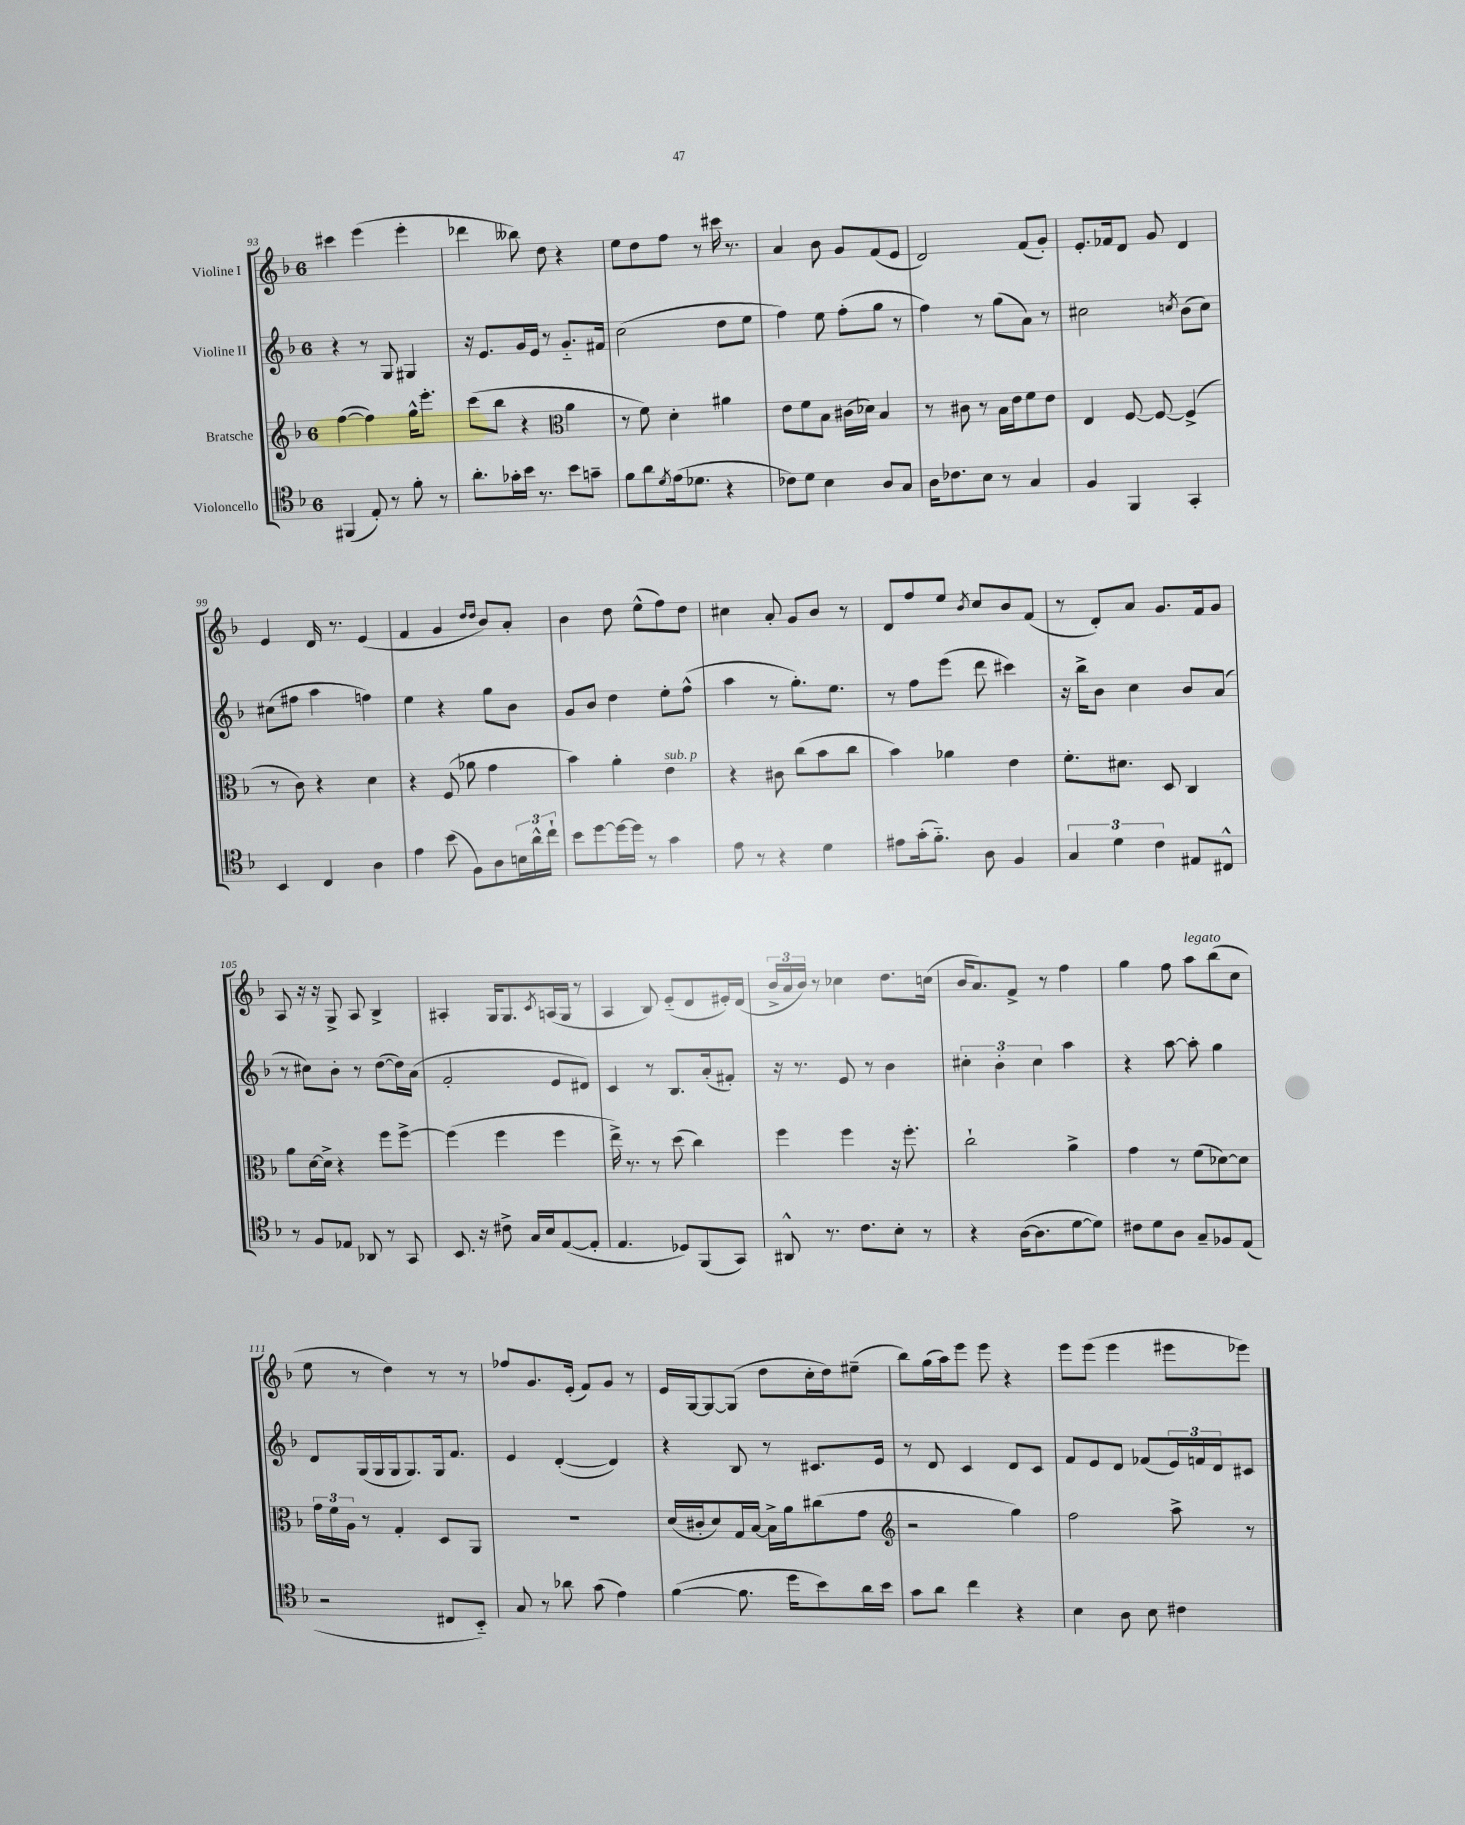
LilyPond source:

<<
\new StaffGroup <<
\new Staff = "s0" \with { instrumentName = "Violine I" } {
    \clef treble \key f \major \once \override Staff.TimeSignature.style = #'single-digit \time 6/8
    cis'''4 e'''4( e'''4-. |
    des'''4 beses''8) d''8 r4 |
    e''8 d''8 f''8 r8 cis'''16 r8. |
    a'4 bes'8 g'8 f'8( e'8 |
    d'2) f'8( g'8-.) |
    e'8.-. fes'16 d'8 g'8 d'4 |
    e'4 d'16 r8. e'4( |
    f'4 g'4 \grace { d''16 d''16 } bes'8) a'8-. |
    bes'4 d''8 e''8-^( f''8) d''8 |
    cis''4 a'8-. g'8 bes'8 r8 |
    d'8 f''8 e''8 \acciaccatura { bes'8 } c''8 bes'8 f'8( |
    r8 d'8-.) a'8 g'8. f'16 g'8 |
    a8 r16 r16 g8-> a8 bes4-> |
    ais4-. g16 g8. \acciaccatura { c'8 } a16( g16 r8 |
    a4 bes8) e'8-_( d'8 eis'16-.) d'16( |
    \tuplet 3/2 { bes'16-> a'16 bes'16) } r8 ces''4 d''8. c''16( |
    bes'16 a'8.) f'8-> r8 f''4 |
    g''4 f''8 a''8^\markup { \italic "legato" } bes''8( c''8 |
    e''8 r8 d''4) r8 r8 |
    fes''8 g'8. e'16-.( f'8) g'8 r8 |
    e'16 g16~ g8~ g8( d''8 c''16-. d''16) eis''8--( |
    bes''8) g''16( a''16) e'''8 e'''8 r4 |
    e'''8 e'''8( e'''4 eis'''8 ees'''8) \bar "|." |
}
\new Staff = "s1" \with { instrumentName = "Violine II" } {
    \clef treble \key f \major \once \override Staff.TimeSignature.style = #'single-digit \time 6/8
    r4 r8 g8 gis4 |
    r16 e'8. g'16 e'16 r8 g'8.-_ fis'16 |
    c''2( d''8 e''8 |
    f''4) e''8 f''8-.( g''8 r8 |
    f''4) r8 g''8( a'8) r8 |
    cis''2 \acciaccatura { c''8 } bes'8( c''8) |
    cis''8( fis''8 a''4 f''4) |
    e''4 r4 g''8 bes'8 |
    g'8 bes'8 d''4 e''8-. f''8-^( |
    a''4 r8 g''8.-.) e''8. |
    r8 f''8 e'''8( d'''8 cis'''4) |
    r16 bes''16-> bes'8 c''4 bes'8 a'8( |
    r8 cis''8) bes'8-. r8 d''8~( d''16) a'16( |
    f'2-. e'8 dis'8) |
    c'4 r8 bes8. a'16-.( fis'8-.) |
    r16 r8. e'8 r8 bes'4 |
    \tuplet 3/2 { cis''4-. bes'4-. cis''4 } a''4 |
    r4 a''8~ a''8-. g''4 |
    d'8 g16( g16 g16 g8.) g16 f'8. |
    e'4 d'4~-.( d'4) |
    r4 bes8 r8 cis'8. e'16 |
    r8 d'8 c'4 d'8 c'8 |
    f'8 e'8 d'8 fes'8( \tuplet 3/2 { e'16) f'16 d'16 } cis'8 \bar "|." |
}
\new Staff = "s2" \with { instrumentName = "Bratsche" } {
    \clef treble \key f \major \once \override Staff.TimeSignature.style = #'single-digit \time 6/8
    f''4~( f''4) g''16-^ e'''8.-. |
    c'''8( bes''8 r4 \clef alto a'4 |
    r8 f'8) d'4-. ais'4 |
    e'8 f'8 bes8 cis'16( des'16) bes4 |
    r8 cis'8 r8 bes16 e'16 f'8 e'8 |
    e4 f8~ f8~ f4->( |
    r8 c'8) r4 d'4 |
    r4 f8( aes'8 g'4 |
    bes'4) a'4-. e'4^\markup { \italic "sub. p" } |
    r4 cis'8 c''8( bes'8 c''8 |
    bes'4) aes'4 e'4 |
    f'8.-. dis'8. d8 c4 |
    a'8 d'16~ d'16-> r4 f''8 f''8~-> |
    f''4( f''4 f''4 |
    e''16->) r8. r8 d''8( c''4) |
    f''4 f''4 r16 f''8.-. |
    c''2-! a'4-> |
    g'4 r8 f'8( des'8~) des'8 |
    \tuplet 3/2 { g'16 f'16 a16 } r8 g4-. d8 a,8 |
    R2. |
    d'16( cis'16-. d'8) g16 bes16~ bes16-> a'16 cis''8( g'8 |
    \clef treble r2 g''4) |
    f''2 a''8-> r8 \bar "|." |
}
\new Staff = "s3" \with { instrumentName = "Violoncello" } {
    \clef tenor \key f \major \once \override Staff.TimeSignature.style = #'single-digit \time 6/8
    fis,4( e8-.) r8 f'8-. r8 |
    a'8.-. ges'16-. bes'16 r8. bes'8 g'8-- |
    f'8 a'8 \acciaccatura { d'8 } e'16( des'8. r4 |
    ces'8) d'8 bes4 a8 g8 |
    a16 ces'8. bes8 r8 g4 |
    f4 f,4 g,4-. |
    bes,4 c4 a4 |
    e'4 bes'8( f8) a8 \tuplet 3/2 { b16 a'16-^ c''16-! } |
    bes'8 d''8~ d''16~ d''16 r8 g'4 |
    e'8 r8 r4 d'4 |
    eis'8 g'16-.( f'8.-_) a8 f4 |
    \tuplet 3/2 { g4 d'4 c'4 } eis8 cis8-^ |
    r8 f8 ees8 aes,8 r8 g,8 |
    bes,8. r16 cis'8-> g16 bes16 e8~( e8-. |
    e4. des8) f,8( g,8) |
    ais,8-^ r8. c'8. bes8-. r8 |
    r4 a16~( a8. d'8~ d'8) |
    cis'8 d'8 a8 g8-- fes8 e8( |
    r2 cis8 bes,8-_) |
    g8 r8 aes'8 g'8( e'4) |
    f'4~( f'8. d''16 bes'8) a'16 bes'16 |
    g'8 a'8 c''4 r4 |
    bes4 a8 bes8 cis'4 \bar "|." |
}
>>
>>
\layout { \context { \Score currentBarNumber = #93 } }
